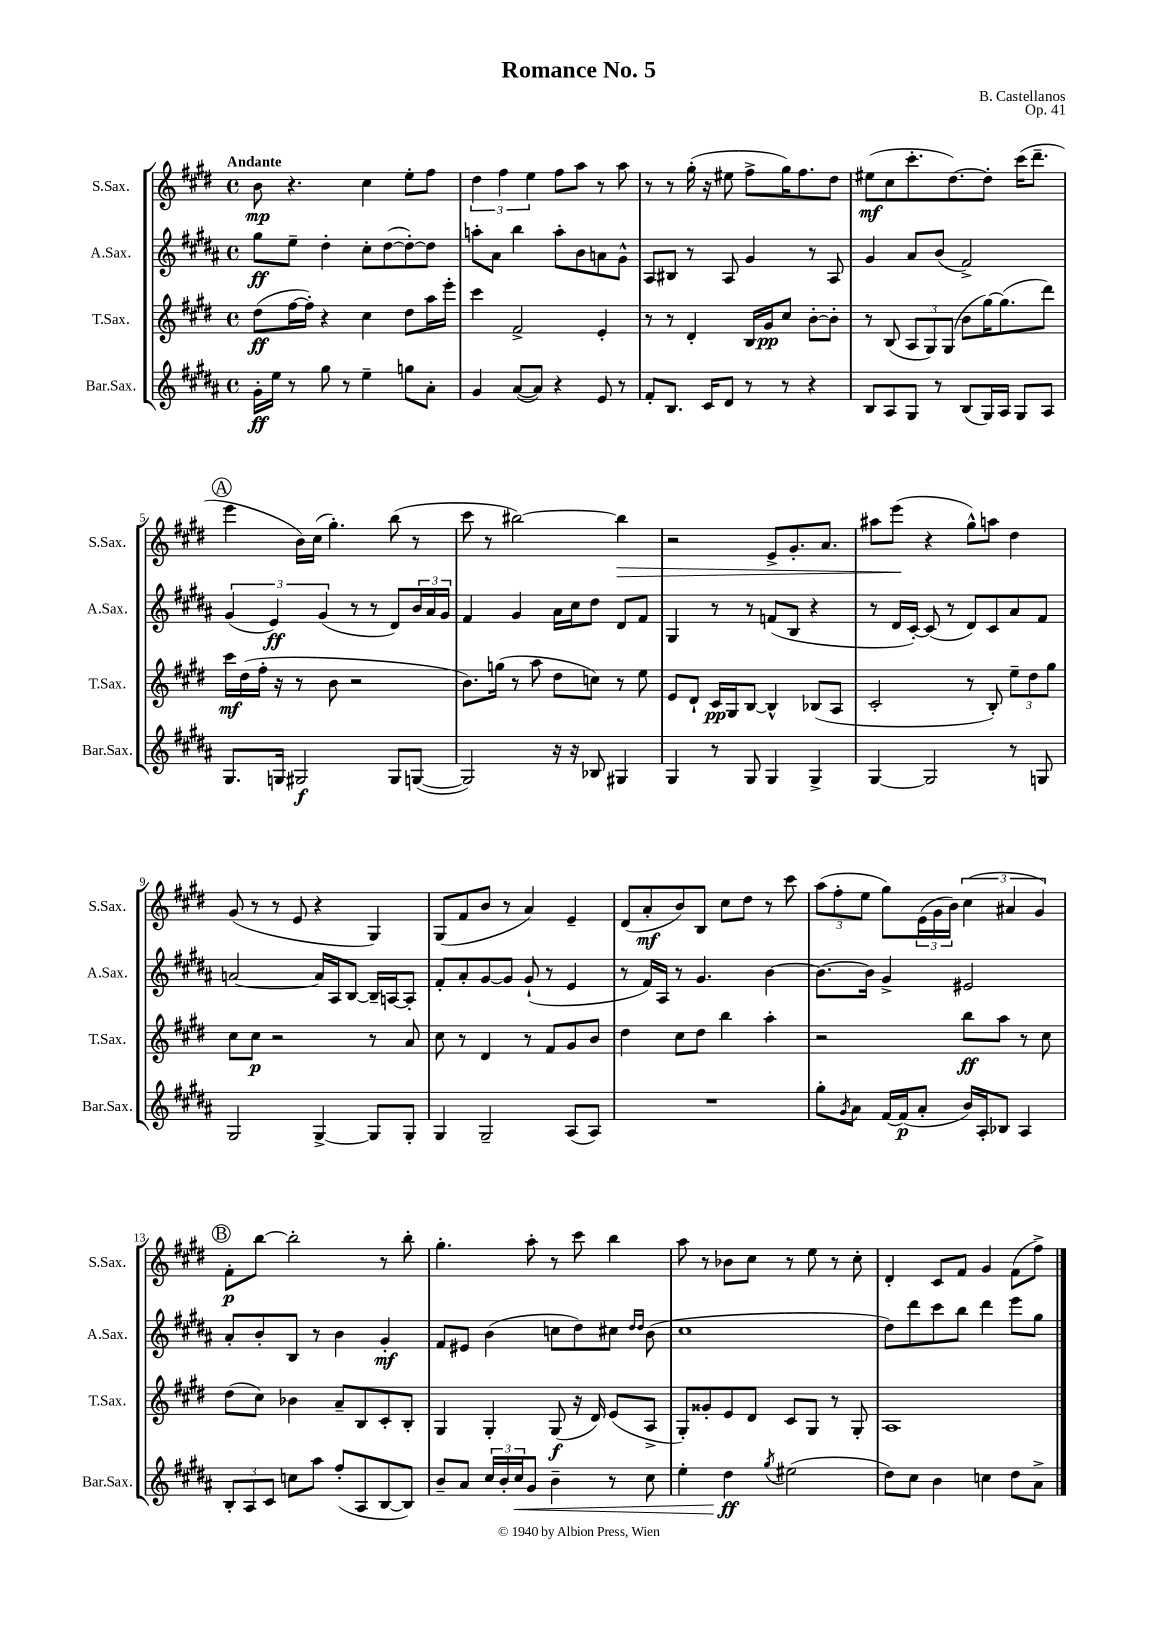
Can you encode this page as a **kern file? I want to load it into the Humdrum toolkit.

**kern	**dynam	**kern	**dynam	**kern	**dynam	**kern	**dynam
*part4	*part4	*part3	*part3	*part2	*part2	*part1	*part1
*staff4	*staff4	*staff3	*staff3	*staff2	*staff2	*staff1	*staff1
*I"Bar.Sax.	*	*I"T.Sax.	*	*I"A.Sax.	*	*I"S.Sax.	*
*I'Bar.Sax.	*	*I'T.Sax.	*	*I'A.Sax.	*	*I'S.Sax.	*
*clefG2	*	*clefG2	*	*clefG2	*	*clefG2	*
*k[f#c#g#d#a#]	*	*k[f#c#g#d#]	*	*k[f#c#g#d#a#]	*	*k[f#c#g#d#]	*
*M4/4	*	*M4/4	*	*M4/4	*	*M4/4	*
*met(c)	*	*met(c)	*	*met(c)	*	*met(c)	*
=1	=1	=1	=1	=1	=1	=1	=1
!	!	!	!	!	!	!LO:TX:a:B:t=Andante	!
16g#'\LL	ff	(8dd#\L	ff	8gg#\L	ff	8b\	mp
16ee\JJ	.	.	.	.	.	.	.
8r	.	[16ff#\L	.	8ee~\J	.	4.r	.
.	.	16ff#'\JJ])	.	.	.	.	.
8gg#\	.	4r	.	4dd#'\	.	.	.
8r	.	.	.	.	.	.	.
4ee~\	.	4cc#\	.	8cc#'\L	.	4cc#\	.
.	.	.	.	([8dd#\	.	.	.
8ggn\L	.	8dd#\L	.	8dd#'\_)	.	8ee'\L	.
8a#'\J	.	16aa\L	.	8dd#\J]	.	8ff#\J	.
.	.	16eee'\JJ	.	.	.	.	.
=2	=2	=2	=2	=2	=2	=2	=2
4g#/	.	4ccc#\	.	8aan'\L	.	6dd#\	.
.	.	.	.	8a#\J	.	.	.
.	.	.	.	.	.	6ff#\	.
([8a#/L	.	2f#^/	.	4bb\	.	.	.
.	.	.	.	.	.	6ee\	.
8a#/J])	.	.	.	.	.	.	.
4r	.	.	.	8aa'\L	.	8ff#\L	.
.	.	.	.	8b\	.	8aa\J	.
8e/	.	4e'/	.	8an\	.	8r	.
8r	.	.	.	8g#^^\J	.	8aa\	.
=3	=3	=3	=3	=3	=3	=3	=3
8f#'/L	.	8r	.	8A#/L	.	8r	.
8.B/J	.	8r	.	8B#X/J	.	8r	.
.	.	4d#'/	.	8r	.	(16gg#'\	.
16c#/KL	.	.	.	.	.	16r	.
8d#/J	.	.	.	8A#/	.	8ee#X\	.
8r	.	16B/LL	.	4g#/	.	8ff#^\L	.
.	.	16g#/J	pp	.	.	.	.
8r	.	8cc#/J	.	.	.	16gg#\K)	.
.	.	.	.	.	.	8.ff#\	.
4r	.	[8b'\L	.	8r	.	.	.
.	.	8b'\J]	.	8A#/	.	8dd#\J	.
=4	=4	=4	=4	=4	=4	=4	=4
8B/L	.	8r	.	4g#/	.	(8ee#X\L	mf
8A#/	.	(8B/	.	.	.	8cc#\	.
8G#/J	.	12A/L	.	8a#/L	.	8.ccc#'\	.
.	.	12G#/)	.	.	.	.	.
8r	.	.	.	(8b/J	.	.	.
.	.	(12G#/J	.	.	.	.	.
.	.	.	.	.	.	[8.dd#\)	.
(8B/L	.	8b\L	.	2f#^/)	.	.	.
16G#/L)	.	[16gg#\K)	.	.	.	8dd#'\J]	.
16A#/JJ	.	(8.gg#\]	.	.	.	.	.
8G#/L	.	.	.	.	.	(16ccc#\KL	.
.	.	.	.	.	.	8.ddd#~\J	.
8A#/J	.	8ddd#\J)	.	.	.	.	.
!!LO:LB:g=z
!!LO:REH:place=s1:t=A
=5	=5	=5	=5	=5	=5	=5	=5
8.G#/L	.	16ccc#\LL	mf	(6g#/	.	4eee\	.
.	.	(16dd#\	.	.	.	.	.
.	.	16ff#'\JJ	.	.	.	.	.
.	.	.	.	6e/)	ff	.	.
16Gn/Jk	.	16r	.	.	.	.	.
2G#X/	f	8r	.	.	.	16b\LL)	.
.	.	.	.	.	.	(16cc#\JJ	.
.	.	.	.	(6g#/	.	.	.
.	.	8b\	.	.	.	4.gg#'\)	.
.	.	2r	.	8r	.	.	.
.	.	.	.	8r	.	.	.
8G#/L	.	.	.	8d#/L)	.	(8bb\	.
([8Gn/J	.	.	.	24b/L	.	8r	.
.	.	.	.	24a#/	.	.	.
.	.	.	.	24g#/JJ	.	.	.
=6	=6	=6	=6	=6	=6	=6	=6
2G/])	.	8.b\L)	.	4f#/	.	8ccc#\	.
.	.	.	.	.	.	8r	.
.	.	(16ggn\Jk	.	.	.	.	.
.	.	8r	.	4g#/	.	[2bb#X\)	.
.	.	8aa\	.	.	.	.	.
16r	.	8dd#\L	.	16a#\LL	.	.	.
16r	.	.	.	16cc#\J	.	.	.
8B-X/	.	8ccn\J)	.	8dd#\J	.	.	.
!	!	!	!	!	!	!	!LO:HP:b
4G#X/	.	8r	.	8d#/L	.	4bb#\]	>
.	.	8ee\	.	8f#/J	.	.	.
=7	=7	=7	=7	=7	=7	=7	=7
4G#/	.	8e/L	.	4G#/	.	2r	.
.	.	8d#`/J	.	.	.	.	.
8r	.	16c#/LL	pp	8r	.	.	.
.	.	16G#/J	.	.	.	.	.
8G#/	.	[8B/J	.	8r	.	.	.
4G#/	.	4B^^/]	.	(8fn/L	.	8e^/L	.
.	.	.	.	8B/J	.	8.g#'/	.
4G#^/	.	(8B-X/L	.	4r	.	.	.
.	.	.	.	.	.	8.a/J	.
.	.	8A/J	.	.	.	.	.
=8	=8	=8	=8	=8	=8	=8	=8
[4G#/	.	2c#'/	.	8r	.	8aa#X\L	.
.	.	.	.	16d#/LL	.	(8eee\J	.
.	.	.	.	[16c#'/JJ)	.	.	.
2G#/]	.	.	.	(8c#/]	.	4r	]
.	.	.	.	8r	.	.	.
.	.	8r	.	8d#/L)	.	8gg#^^\L)	.
.	.	8B'/)	.	8c#/	.	8aan\J	.
8r	.	12ee~\L	.	8a#/	.	4dd#\	.
.	.	12dd#\	.	.	.	.	.
8Gn/	.	.	.	8f#/J	.	.	.
.	.	12gg#\J	.	.	.	.	.
!!LO:LB:g=z
=9	=9	=9	=9	=9	=9	=9	=9
2G#/	.	8cc#\L	.	[2an/	.	(8g#/	.
.	.	8cc#\J	p	.	.	8r	.
.	.	2r	.	.	.	8r	.
.	.	.	.	.	.	8e/	.
[4G#^/	.	.	.	16a/LL]	.	4r	.
.	.	.	.	16A#/J	.	.	.
.	.	.	.	[8B/J	.	.	.
8G#/L]	.	8r	.	16B~/LL]	.	4G#/)	.
.	.	.	.	[16An/J	.	.	.
8G#'/J	.	8a/	.	8A'/J]	.	.	.
=10	=10	=10	=10	=10	=10	=10	=10
4G#/	.	8cc#\	.	8f#'/L	.	(8G#/L	.
.	.	8r	.	8a#'/	.	8f#/	.
2G#~/	.	4d#/	.	[8g#/	.	8b/J	.
.	.	.	.	8g#/J]	.	8r	.
.	.	8r	.	(8g#`/	.	4a/)	.
.	.	8f#/L	.	8r	.	.	.
(8A#/L	.	8g#/	.	4e/	.	4e~/	.
8A#/J)	.	8b/J	.	.	.	.	.
=11	=11	=11	=11	=11	=11	=11	=11
1r	.	4dd#\	.	8r	.	(8d#/L	.
.	.	.	.	16f#/LL)	.	8a'/	mf
.	.	.	.	16A#/JJ	.	.	.
.	.	8cc#\L	.	8r	.	8b/)	.
.	.	8dd#\J	.	4.g#/	.	8B/J	.
.	.	4bb\	.	.	.	8cc#\L	.
.	.	.	.	.	.	8dd#\J	.
.	.	4aa'\	.	[4b\	.	8r	.
.	.	.	.	.	.	8ccc#\	.
=12	=12	=12	=12	=12	=12	=12	=12
8gg#'\L	.	2r	.	8.b\L_	.	(12aa\L	.
.	.	.	.	.	.	12ff#'\	.
8qg#/	.	.	.	.	.	.	.
8a#\J	.	.	.	.	.	.	.
.	.	.	.	.	.	12ee\J	.
.	.	.	.	16b\Jk]	.	.	.
[16f#/LL	.	.	.	4g#^/	.	8gg#\L)	.
(16f#/J]	p	.	.	.	.	.	.
8a#'/J	.	.	.	.	.	(24e\L	.
.	.	.	.	.	.	24g#\	.
.	.	.	.	.	.	24b\JJ)	.
16b/LL)	.	8bb\L	ff	2e#X/	.	(6cc#\	.
16A#'/J	.	.	.	.	.	.	.
8B-X/J	.	8aa\J	.	.	.	.	.
.	.	.	.	.	.	6a#X/	.
4A#/	.	8r	.	.	.	.	.
.	.	.	.	.	.	6g#/)	.
.	.	8cc#\	.	.	.	.	.
!!LO:LB:g=z
!!LO:REH:place=s1:t=B
=13	=13	=13	=13	=13	=13	=13	=13
12B'/L	.	(8dd#\L	.	8a#'/L	.	8f#'\L	p
12A#/	.	.	.	.	.	.	.
.	.	8cc#\J)	.	8b'/	.	[8bb\J	.
12c#/J	.	.	.	.	.	.	.
8ccn\L	.	4b-X\	.	8B/J	.	2bb'\]	.
8aa#\J	.	.	.	8r	.	.	.
(8ff#'/L	.	8a~/L	.	4b\	.	.	.
8A#/	.	8B/	.	.	.	.	.
[8B/	.	8c#'/	.	4g#'/	mf	8r	.
8B/J])	.	8B'/J	.	.	.	8bb'\	.
=14	=14	=14	=14	=14	=14	=14	=14
8b~/L	.	4G#/	.	8f#/L	.	4.gg#'\	.
8a#/J	.	.	.	8e#X/J	.	.	.
24cc#/LL	.	4G#'/	.	(4b\	.	.	.
24b'/	.	.	.	.	.	.	.
!	!LO:HP:b	!	!	!	!	!	!
24cc#/J	<	.	.	.	.	.	.
8g#/J	.	.	.	.	.	8aa'\	.
4b~\	.	(8G#/	f	8ccn\L	.	8r	.
.	.	16r	.	8dd#\)	.	8ccc#\	.
.	.	16d#/)	.	.	.	.	.
8r	.	(8e/L	.	8cc#X\J	.	4bb\	.
.	.	.	.	16qqdd#/LL	.	.	.
.	.	.	.	16qqdd#/JJ	.	.	.
8cc#\	.	8A^/J	.	(8b\	.	.	.
=15	=15	=15	=15	=15	=15	=15	=15
4ee'\	.	8G#'/L)	.	1cc#	.	8aa\	.
.	.	8g##X'/	.	.	.	8r	.
4dd#\	ff	8e/	.	.	.	8b-X\L	.
.	.	8d#/J	.	.	.	8cc#\J	.
8qgg#/	.	.	.	.	.	.	.
(2ee#X\	[	8c#/L	.	.	.	8r	.
.	.	8G#/J	.	.	.	8ee\	.
.	.	8r	.	.	.	8r	.
.	.	8G#'/	.	.	.	8cc#'\	.
=16	=16	=16	=16	=16	=16	=16	=16
8dd#\L)	.	1A	.	8dd#\L)	.	4d#'/	.
8cc#\J	.	.	.	8ddd#\	.	.	.
4b\	.	.	.	8ccc#\	.	8c#/L	.
.	.	.	.	8bb\J	.	8f#/J	.
4ccn\	.	.	.	4ddd#\	.	4g#/	.
8dd#\L	.	.	.	8eee\L	.	(8f#\L	.
8a#^\J	.	.	.	8gg#\J	.	8ff#^\J)	.
==	==	==	==	==	==	==	==
*-	*-	*-	*-	*-	*-	*-	*-
